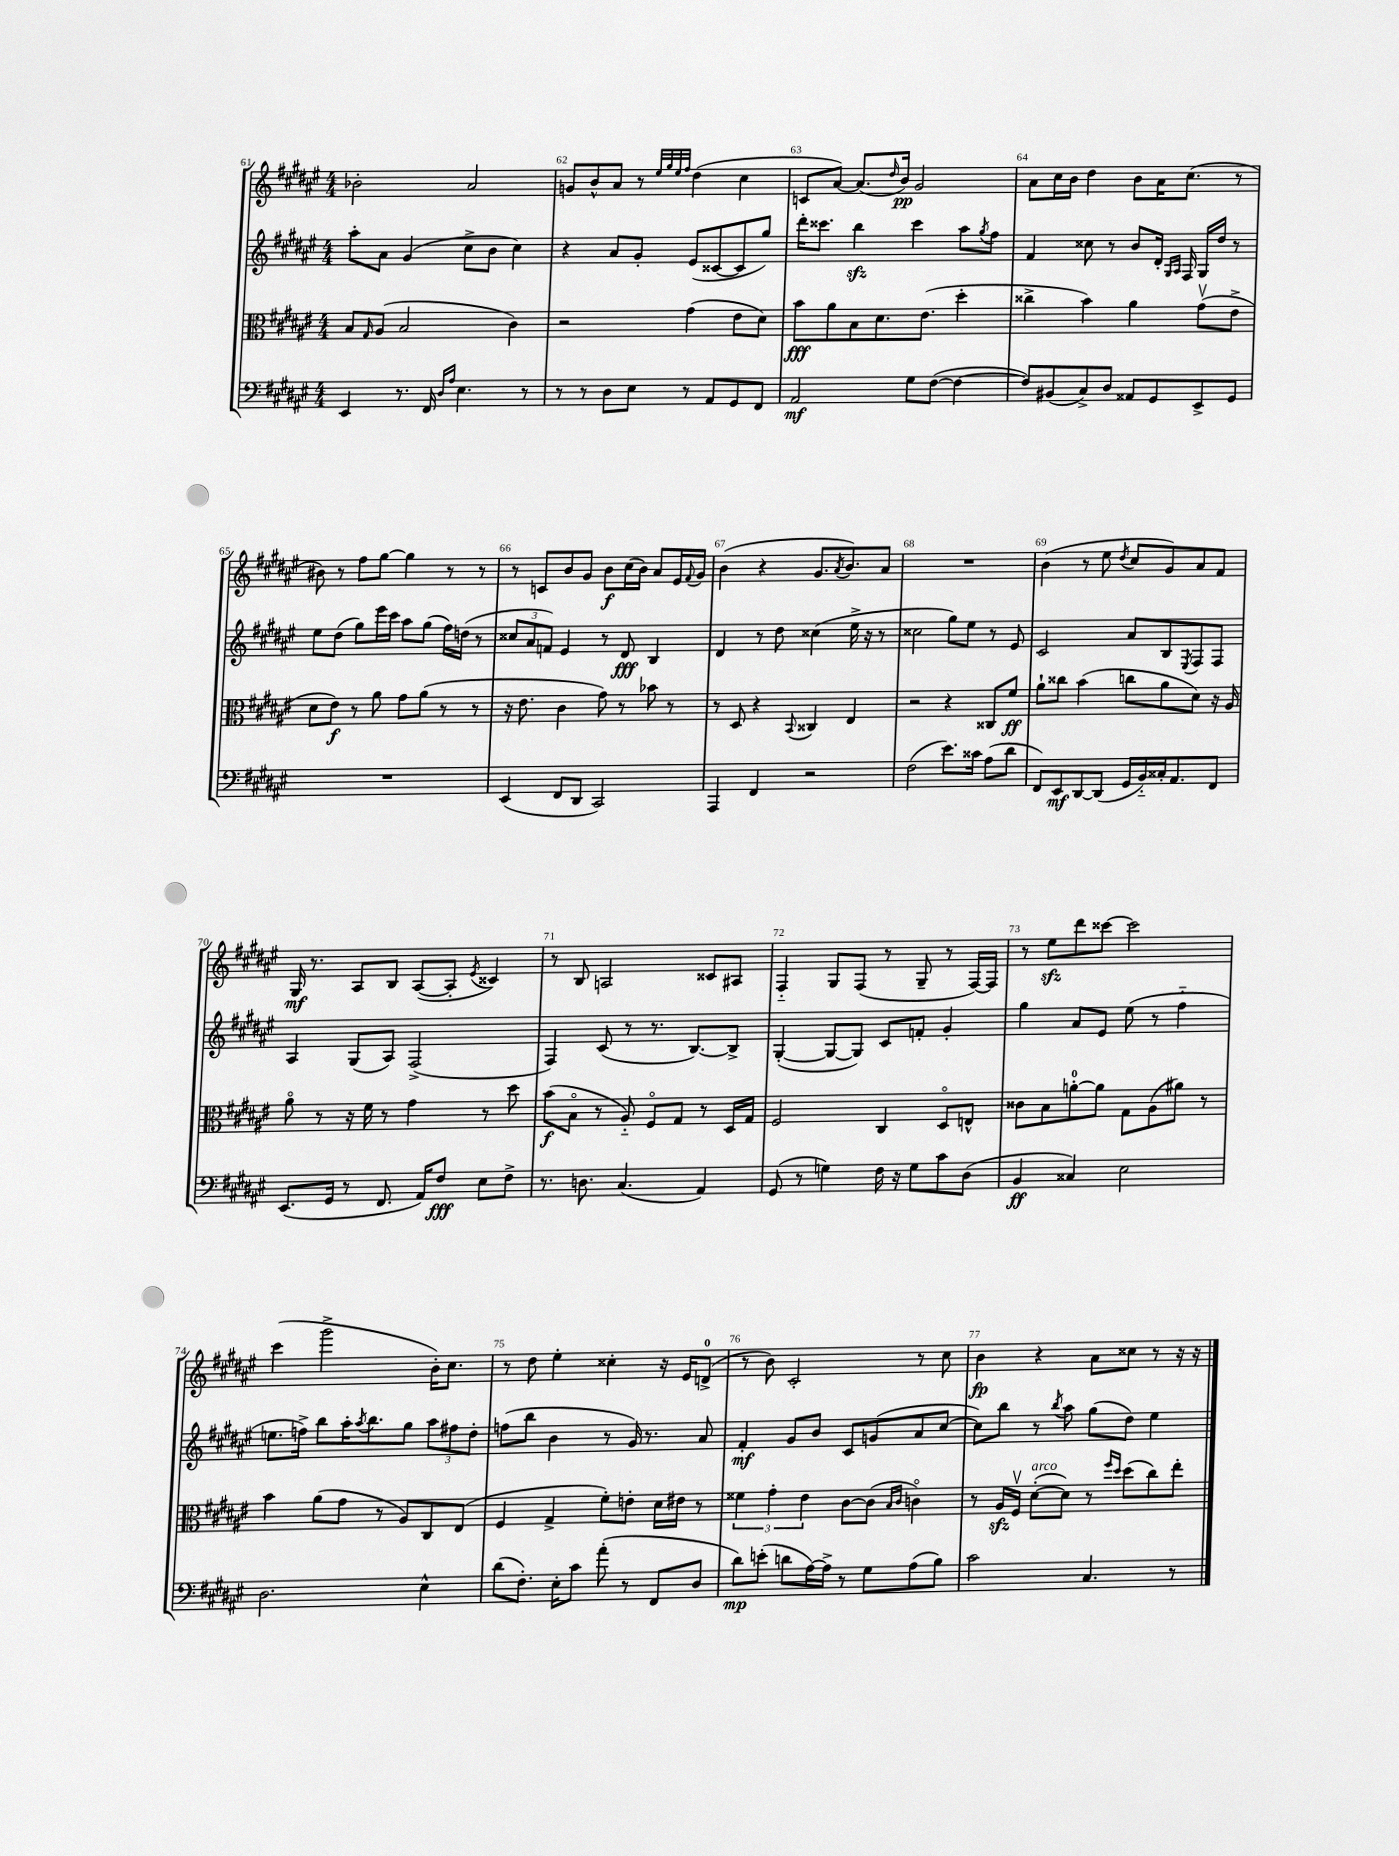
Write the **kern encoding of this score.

**kern	**kern	**kern	**kern
*staff4	*staff3	*staff2	*staff1
*clefF4	*clefC3	*clefG2	*clefG2
*k[f#c#g#d#a#e#]	*k[f#c#g#d#a#e#]	*k[f#c#g#d#a#e#]	*k[f#c#g#d#a#e#]
*M4/4	*M4/4	*M4/4	*M4/4
4EE#	8B	8aa#'	2b-'
.	16qqG#	.	.
.	(8A#	8a#	.
8.r	2B	(4g#	.
16FF#	.	.	.
16qqD#	.	.	.
16qqA#	.	.	.
4.E#	.	8cc#^	2a#
.	.	8b	.
.	4c#)	4cc#)	.
8r	.	.	.
=	=	=	=
8r	2r	4r	8g
8r	.	.	8b^^
8D#	.	8a#	8a#
8E#	.	8g#'	8r
.	.	.	32qqee#
.	.	.	32qqgg#
.	.	.	32qqee#
.	.	.	32qqff#
8r	(4g#	(8e#	(4dd#
8AA#	.	[8c##	.
8GG#	8e#	8c##]	4cc#
8FF#	8d#)	8gg#)	.
=	=	=	=
2AA#	8b	16ddd#'	8c
.	.	8.ccc##	.
.	8a#	.	[8a#)
.	8B	4bb	(8.a#]
.	8.d#	.	.
.	.	.	16qqdd#
.	.	.	16b)
8G#	.	4ccc##	2g#
.	(8.e#	.	.
([8F#	.	.	.
4F#_	4dd#'	8aa#	.
.	.	8qgg#	.
.	.	8ff#	.
=	=	=	=
8F#])	4cc##^	4f#	8a#
(8BB#	.	.	16cc#
.	.	.	16b
8C#^)	4b)	8cc##	4dd#
8D#	.	8r	.
8AA##	4a#	8b	8b
8GG#	.	16d#'	16a#
.	.	16qqG#	.
.	.	16qqA#	.
.	.	16F#	(8.cc#
8EE#^	(8g#v	16G#	.
.	.	16dd#	.
8GG#	8e#^	8r	8r
=	=	=	=
1r	8d#	8ee#	8b#)
.	8e#)	(8dd#	8r
.	8r	8gg#)	8ff#
.	8a#	16eee#	[8gg#
.	.	16ccc#	.
.	8g#	8aa#	4gg#]
.	(8a#	(8gg#	.
.	8r	16ff#)	8r
.	.	(16dd	.
.	8r	8r	8r
=	=	=	=
(4EE#	16r	12cc##	8r
.	8.e#	.	.
.	.	12a#	.
.	.	.	8c
.	.	12f)	.
8FF#	4c#	4e#	8b
8DD#	.	.	8g#
2CC#)	8g#)	8r	8b
.	8r	8d#	(16cc#
.	.	.	16b)
.	8b-	4B	8a#
.	8r	.	16e#
.	.	.	8qqf#
.	.	.	16g#
=	=	=	=
4AAA#	8r	4d#	(4b
.	8D#	.	.
4FF#	4r	8r	4r
.	.	8dd#	.
.	8qqBB	.	.
2r	4C##	(4cc##	8.g#
.	.	.	8qa#
.	.	.	8.b)
.	4E#	16ee#^	.
.	.	16r	.
.	.	8r	8a#
=	=	=	=
(2F#	2r	2cc##	1r
8.e#)	4r	8gg#)	.
.	.	8ee#	.
16c##	.	.	.
(8A#	8C##	8r	.
8d#	8f#	8e#	.
=	=	=	=
8FF#)	8a#`	2c#	(4b
8EE#	8cc##	.	.
[8DD#	(4b	.	8r
(8DD#]	.	.	8ee#
.	.	.	8qdd#
16GG#	8cc	8a#	8cc#
16BB'~)	.	.	.
16C##'	8a#	8B	8g#)
8.AA#	.	.	.
.	.	8qE#	.
.	8d#)	8F#	8a#
8FF#	16r	8F#	8f#
.	16A#	.	.
=	=	=	=
(8.EE#	8a#o	4A#	16G#
.	.	.	8.r
.	8r	.	.
16GG#	.	.	.
8r	16r	(8G#	8A#
.	16f#	.	.
8.FF#	8r	8A#)	8B
.	4g#	(2F#^	([8A#
16AA#)	.	.	.
8F#	.	.	8A#']
.	.	.	8qe#
8E#	8r	.	4c##)
8F#^	8dd#	.	.
=	=	=	=
8.r	(8b	4F#)	8r
.	8Bo	.	8B
8.D	.	.	.
.	8r	(8c#	2A
(4.C#	8A#'~)	8r	.
.	8F#o	8.r	.
.	8G#	.	.
.	.	[8.B)	.
4AA#)	8r	.	8c##
.	16D#	8B^]	8A#
.	16G#	.	.
=	=	=	=
(8GG#	2F#	([4G#'	4F#'~
8r	.	.	.
4G)	.	8G#_	8G#
.	.	8G#])	(8F#
16F#	4C#	8c#	8r
16r	.	.	.
8G	.	8f'	8G#~
8c#	8D#o	4g#'	8r
(8D#	8E^^	.	[16F#)
.	.	.	16F#]
=	=	=	=
4BB	8c##	4gg#	8r
.	8B	.	8ee#
4C##)	[8a'	8a#	8ddd#
.	8a]	8e#	[8ccc##
2E#	8G#	(8ee#	2ccc##]
.	(8A#	8r	.
.	8a#)	4ff#'~	.
.	8r	.	.
=	=	=	=
2.D#	4b	8.ee	(4ccc#
.	.	16ff^)	.
.	(8a#	8bb	2ggg#^
.	8g#	16aa#'	.
.	.	8qaa#	.
.	.	8.bb	.
.	8r	.	.
.	8A#)	8gg#	.
4E#^^	8C#	12aa#	16b')
.	.	.	8.cc#
.	.	12ff#	.
.	(8E#	.	.
.	.	12dd#'	.
=	=	=	=
(8d#	4F#	(8ff	8r
8.F#')	.	8bb	8dd#
.	4G#^	4b	4ee#'
16E#'	.	.	.
8c#	.	.	.
(8a#'	8f#')	8r	4cc##'
8r	8e'	16g#)	.
.	.	8.r	.
8FF#	16d#	.	16r
.	16e#	.	16e#
8D#	8r	8a#	(8d^
=	=	=	=
8d#)	6f##	4f#'	8r
(8e'	.	.	8b)
.	6g#'	.	.
8d	.	8g#	2c#'
.	6e#	.	.
[16A#)	.	8b	.
16A#^]	.	.	.
8r	[8c#	8c#	.
8G#	(8c#]	(8g	.
.	16qqB	.	.
.	16qqc#	.	.
(8A#	4co)	8a#	8r
8B)	.	[8cc#	8cc#
=	=	=	=
2c#	8r	8cc#])	4b
.	16A#	8bb	.
.	16F#v	.	.
.	([8d#'	8r	4r
.	.	8qbb	.
.	8d#])	8aa#	.
4.C#	8r	(8gg#	8a#
.	16qqff#	.	.
.	16qqdd#	.	.
.	(8dd#	8dd#)	8cc##
.	8cc#)	4ee#	8r
8r	8ee#'	.	16r
.	.	.	16r
==	==	==	==
*-	*-	*-	*-
